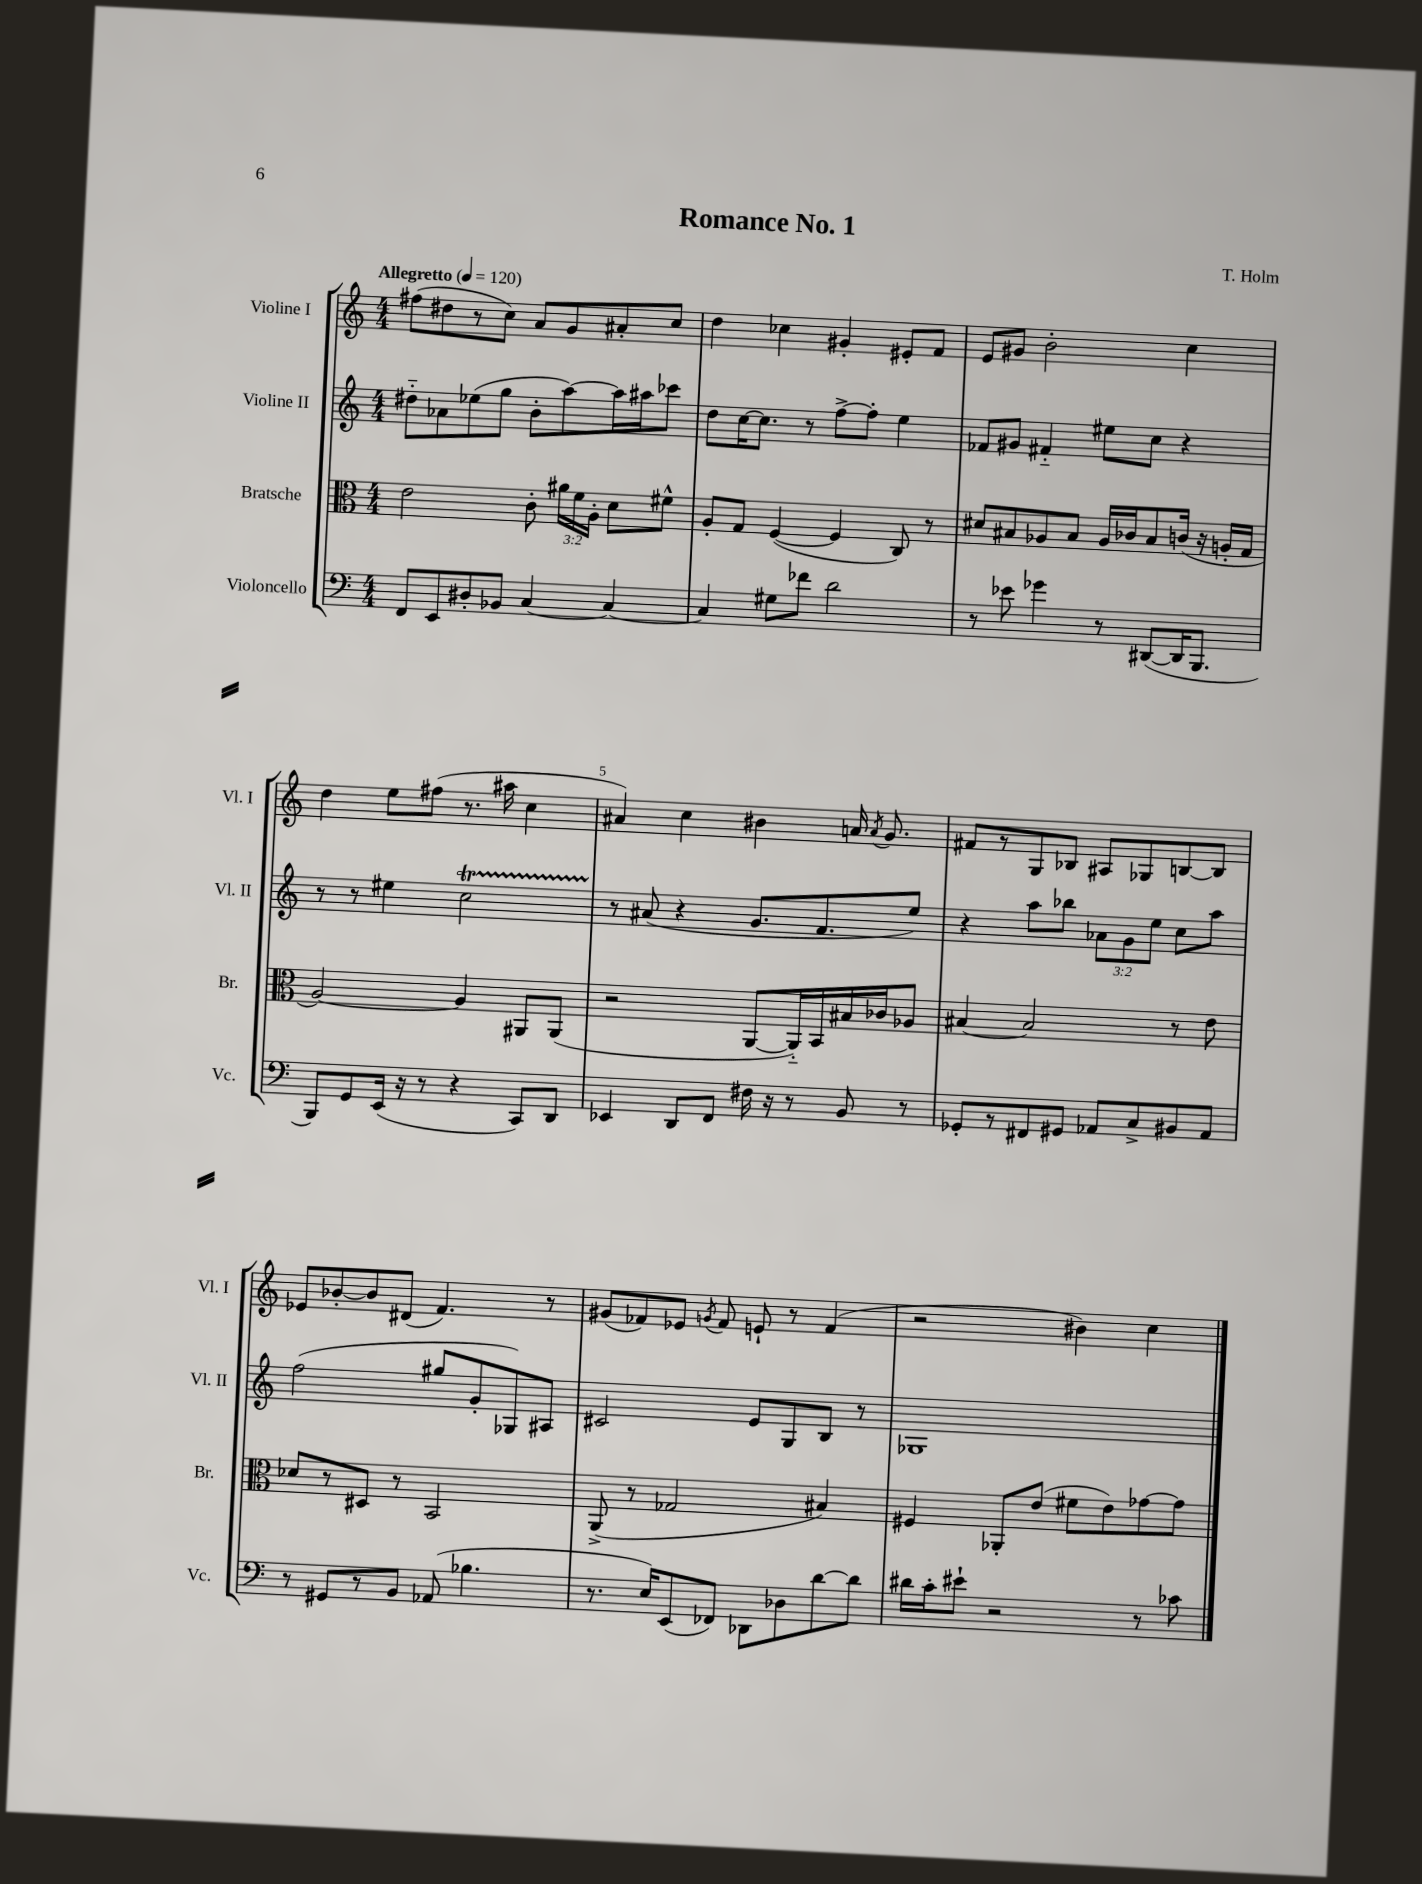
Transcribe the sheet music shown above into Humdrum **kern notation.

**kern	**kern	**kern	**kern
*part4	*part3	*part2	*part1
*staff4	*staff3	*staff2	*staff1
*I"Violoncello	*I"Bratsche	*I"Violine II	*I"Violine I
*I'Vc.	*I'Br.	*I'Vl. II	*I'Vl. I
*clefF4	*clefC3	*clefG2	*clefG2
*k[]	*k[]	*k[]	*k[]
*M4/4	*M4/4	*M4/4	*M4/4
*MM120	*MM120	*MM120	*MM120
=1	=1	=1	=1
!	!	!	!LO:TX:a:B:t=Allegretto
8FF/L	2e\	8dd#X\L	(8ff#X\L
8EE/	.	8a-X\	8dd#X\
8D#X'/	.	(8ee-X\	8r
8BB-X/J	.	8gg\J	8cc\J)
[4C/	8c'\	8b'\L	8a/L
.	24a#X\LL	[8aa\)	8g/
.	24f\	.	.
.	24A'\JJ	.	.
4C/_	8d\L	16aa\L]	8a#X'/
.	.	16aa#X\J	.
.	8f#X^^\J	8ccc-X\J	8cc/J
=2	=2	=2	=2
4C/]	8A'/L	8dd\L	4dd\
.	8G/J	[16cc\K	.
.	.	8.cc\J]	.
8G#X\L	([4F/	.	4cc-X\
8f-X\J	.	8r	.
2d\	4F/]	[8ff^\L	4g#X'/
.	.	8ff'\J]	.
.	8C/)	4ee\	8e#X'/L
.	8r	.	8f/J
=3	=3	=3	=3
8r	8d#X/L	8f-X/L	8e/L
8e-X\	8B#X/	8g#X/J	8g#X/J
4g-X\	8A-X/	4f#X/	2b'\
.	8B#/J	.	.
8r	16A-/LL	8ee#X\L	.
.	16c-X/J	.	.
([8DD#X/L	8B#/	8cc\J	.
16DD#/K]	(16cn/Jk	4r	4cc\
8.BBB/J	16r	.	.
.	16An'/LL	.	.
.	16G/JJ	.	.
!!LO:LB:g=z
=4	=4	=4	=4
8BBB/L)	[2A/)	8r	4dd\
8GG/	.	8r	.
(16EE/Jk	.	4ee#X\	8ee\L
16r	.	.	.
8r	.	.	(8ff#X\J
4r	4A/]	2ccT\	8.r
.	.	.	16aa#X\
8CC/L)	8AA#X/L	.	4cc\
8DD/J	(8AA#/J	.	.
=5	=5	=5	=5
4EE-X/	2r	8r	4a#X/)
.	.	(8a#X/	.
8DD/L	.	4r	4cc\
8FF/J	.	.	.
16F#X\	[8AA/L	8.g/L	4b#X\
16r	.	.	.
8r	16AA/L])	.	.
.	16BB/	8.f/	.
8BB/	16B#X/	.	16an/
.	.	.	8qa/
.	16c-X/J	.	8.g/
8r	8A-X/J	8ee/J)	.
=6	=6	=6	=6
8GG-X'/L	[4B#X/	4r	8f#X/L
8r	.	.	8r
8FF#X/	2B#/]	8aa\L	8G/
8GG#X/J	.	8bb-X\J	8B-X/J
8AA-X/L	.	12a-X\L	8A#X/L
.	.	12g\	.
8C^/	.	.	8G-X/
.	.	12ee\J	.
8BB#X/	8r	8cc\L	[8Bn/
8AA-/J	8e\	8aa\J	8B/J]
!!LO:LB:g=z
=7	=7	=7	=7
8r	8d-X/L	(2ff\	8e-X/L
8GG#X/L	8r	.	[8b-X'/
8r	8D#X/J	.	8b-/]
8BB/J	8r	.	(8d#X/J
(8AA-X/	2BB/	8gg#X/L	4.f/)
4.B-X\	.	8g'/	.
.	.	8G-X/)	.
.	.	8A#X/J	8r
=8	=8	=8	=8
8.r	(8AA^/	2c#X/	(8g#X/L
.	8r	.	8f-X/)
16E/KL)	.	.	.
(8EE/	2G-X/	.	8e-X/J
.	.	.	8qgn/
8FF-X/J)	.	.	8f-/
8DD-X\L	.	8e/L	8en`/
8D-X\	.	8G/	8r
[8d\	4B#X/)	8B/J	(4f-/
8d\J]	.	8r	.
=9	=9	=9	=9
16d#X\LL	4F#X/	1G-X	2r
16c'\J	.	.	.
8e#X`\J	.	.	.
2r	8AA-X'/L	.	.
.	(8e/J	.	.
.	8f#X\L	.	4b#X\)
.	8e\)	.	.
8r	[8g-X\	.	4cc\
8c-X\	8g-\J]	.	.
==	==	==	==
*-	*-	*-	*-
